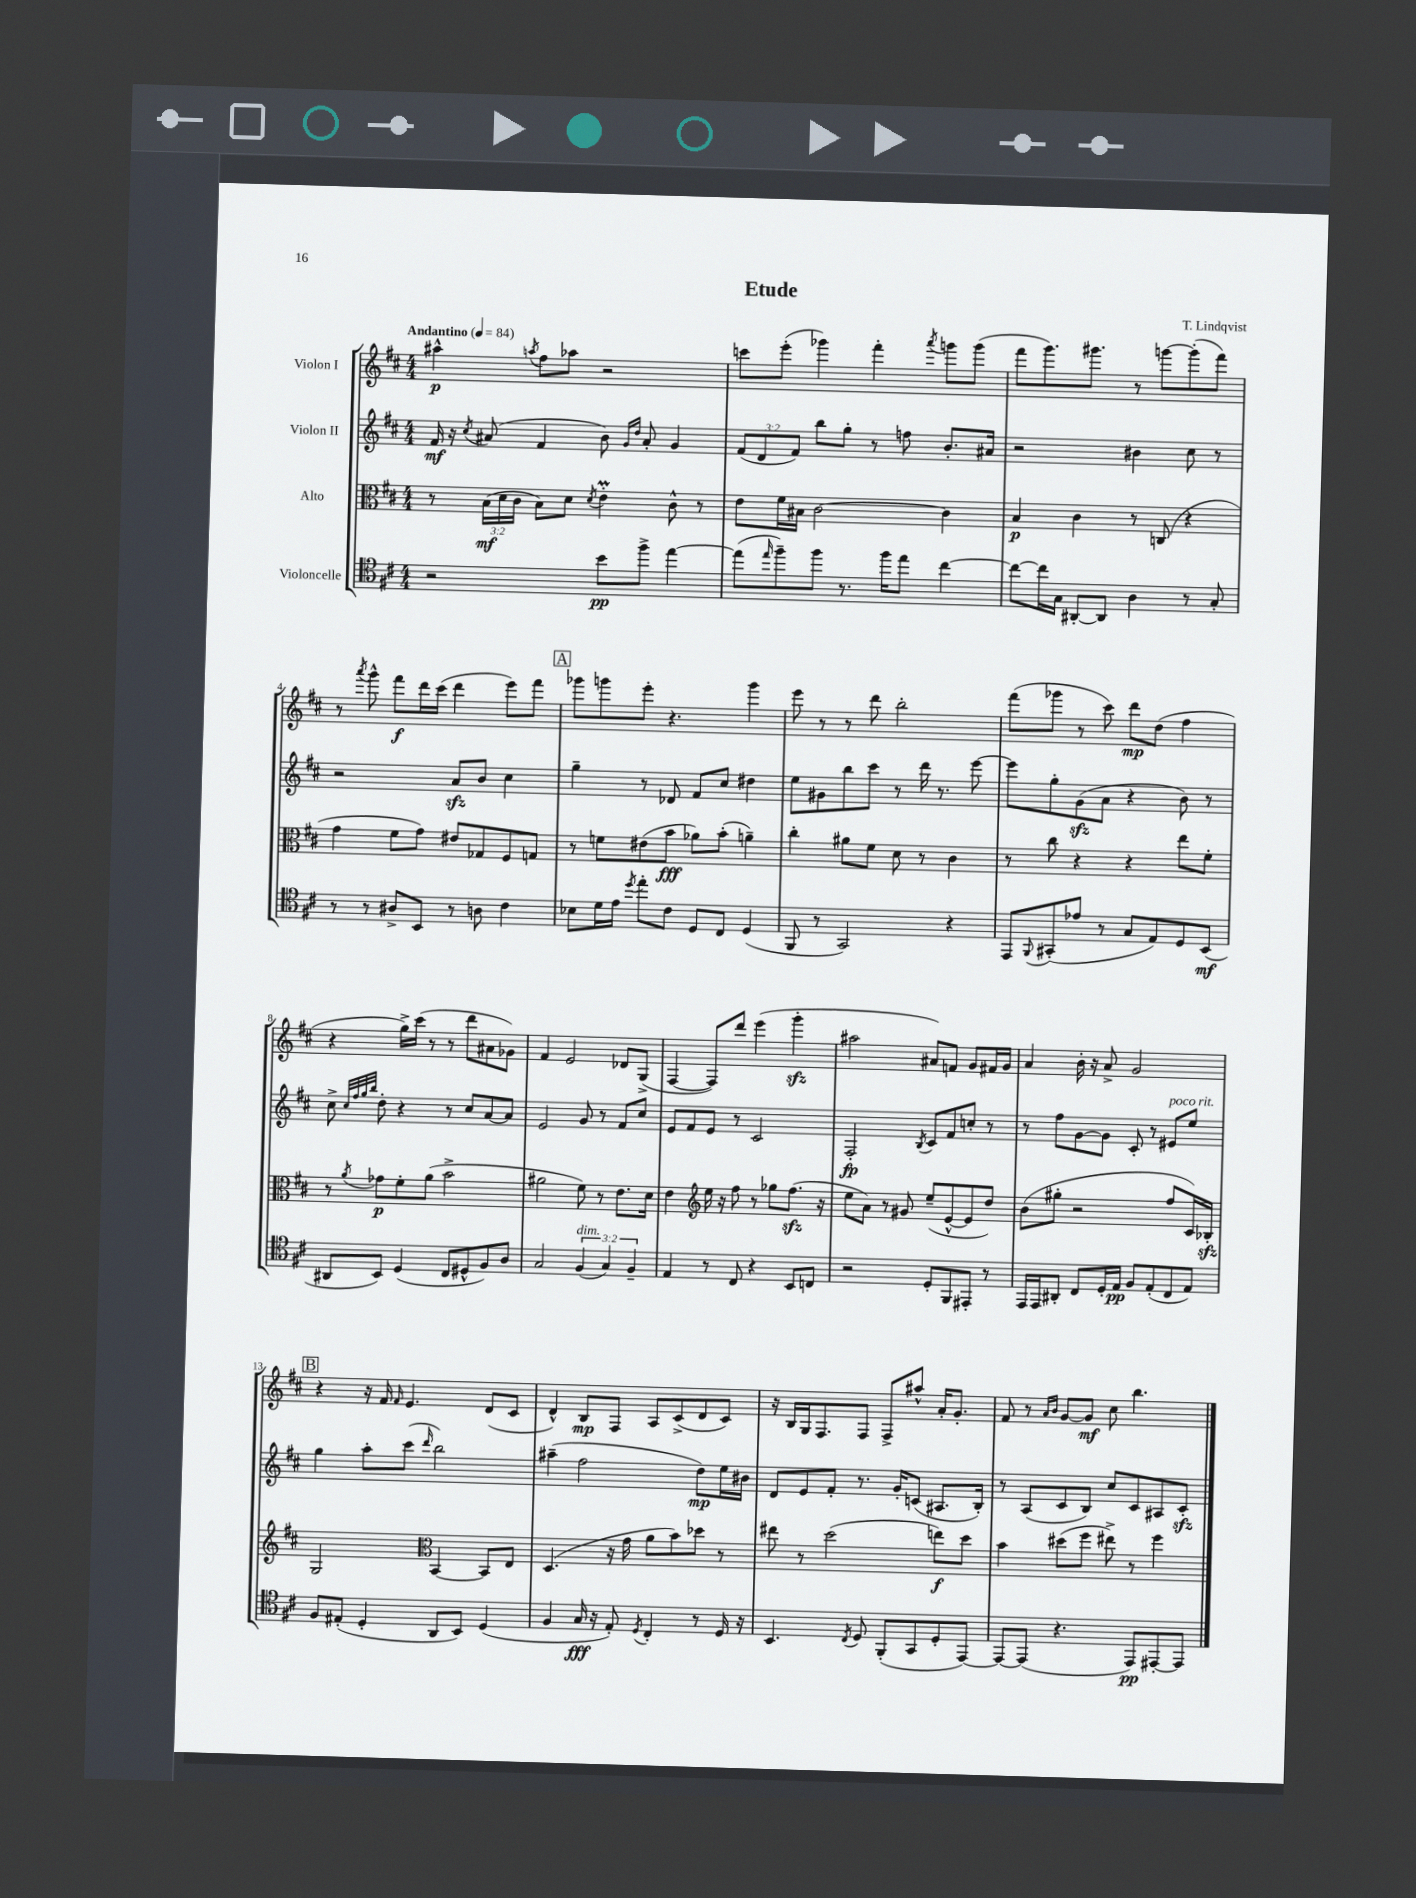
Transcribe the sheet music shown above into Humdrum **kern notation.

**kern	**kern	**kern	**kern
*staff4	*staff3	*staff2	*staff1
*clefC4	*clefC3	*clefG2	*clefG2
*k[f#c#]	*k[f#c#]	*k[f#c#]	*k[f#c#]
*M4/4	*M4/4	*M4/4	*M4/4
*MM84	*MM84	*MM84	*MM84
2r	8r	16f#	4aa#^^
.	.	16r	.
.	.	8qcc#	.
.	(24B	(8a#	.
.	24d	.	.
.	24c#	.	.
.	.	.	8qaa
.	8B)	4f#	8ff#
.	8d	.	8aa-
.	8qd	.	.
8b	4e'	8b)	2r
.	.	16qqg	.
.	.	16qqdd	.
8ff#^	.	8a#'	.
[4ee	8c#^^	4g	.
.	8r	.	.
=	=	=	=
(8ee]	8e	(12f#	8ccc
.	.	12d	.
16qqee	.	.	.
8ff#~)	16f#	.	(8eee'
.	.	12f#)	.
.	16B#	.	.
8ff#	[2c#	8bb	4ggg-)
8.r	.	8gg'	.
.	.	8r	4fff#'
16ff#	.	.	.
8ee	.	8ff	.
.	.	.	8qaaa
[4cc#	4c#]	8.b'	8ggg
.	.	.	(8ggg
.	.	16a#	.
=	=	=	=
8cc#_	4B	2r	8fff#
16cc#]	.	.	8.ggg)
16G	.	.	.
[8AA#'	4c#	.	.
.	.	.	8.ggg#
8AA#]	.	.	.
4A	8r	4b#	8r
.	(8C	.	[8ggg
8r	4r	8cc#	(8ggg']
8G'	.	8r	8fff#)
=	=	=	=
8r	4g	2r	8r
.	.	.	8qaaa
8r	.	.	8ggg^^
8A#^	8f#	.	8fff#
8BB	8g)	.	16ddd
.	.	.	(16ccc#
8r	8e#	8a	4ddd
8A	8G-	8b	.
4c#	8F#	4cc#	8eee)
.	8G	.	8fff#
=	=	=	=
8B-	8r	4gg~	8ggg-
16d	8f	.	8ggg
16e	.	.	.
8qdd	.	.	.
8ee'	(8e#	8r	8eee'
8c#	8b	8d-	4.r
8D	8a-)	8f#	.
8C#	(8b'	8cc#	.
(4D	4a~)	4dd#	4ggg
=	=	=	=
8FF#	4cc#'	8ee	8eee
8r	.	8g#	8r
2GG)	8a#	8bb	8r
.	8f#	8ccc#	8ddd
.	8d	8r	2bb'
.	8r	16ddd	.
.	.	8.r	.
4r	4c#	.	.
.	.	[8eee	.
=	=	=	=
8EE	8r	8eee]	(8fff#
8qqFF#	.	.	.
(8GG#'	8cc#	8gg'	8ggg-
8e-	4r	(8g	8r
8r	.	8a	8ccc#)
8G	4r	4r	8ddd
8E)	.	.	(8dd
8D	8ee	8b)	4ff#
(8BB	8f#'	8r	.
=	=	=	=
8AA#	8r	8cc#^	4r
.	.	32qqcc#	.
.	.	32qqff#	.
.	.	32qqgg	.
.	8qa	32qqbb	.
8BB)	8g-	8dd'	.
(4D	8f#'	4r	16gg^)
.	.	.	(16ccc#
.	(8a	.	8r
8C#	2b^	8r	8r
8D#^^	.	8cc#	8ddd
8F#)	.	[8a	8a#
8A	.	8a]	8g-)
=	=	=	=
2G	2a#	2e	4f#
.	.	.	2e
(6F#	8f#)	8g	.
.	8r	8r	.
6G)	.	.	.
.	8.e	8f#	8d-
6F#~	.	.	.
.	.	8cc#	(8G^
.	16d	.	.
=	=	=	=
4E	4e	8e	[4F#
.	.	8f#	.
*	*clefG2	*	*
8r	16ee	8e	8F#])
.	16r	.	.
8C#	8ff#	8r	8ddd
4r	8r	2c#	(4eee
.	8gg-	.	.
8BB	(8.ff#	.	4ggg'
8C	.	.	.
.	16r	.	.
=	=	=	=
2r	8ee	2F#'	2aa#
.	8a)	.	.
.	8r	.	.
.	8g#	.	.
.	.	8qB	.
8D'	(8ee~	8c#	8a#)
8FF#	[8e^^	8f#	8f
8EE#'	8e]	8cc'	8g
8r	8dd)	8r	16f#
.	.	.	16g
=	=	=	=
16EE	(8b	8r	4a
16EE	.	.	.
8AA#'	8gg#'	8ff#	.
8C#	2r	[8g	16b'
.	.	.	16r
16D'	.	8g]	8a^
16E	.	.	.
8F#	.	8c#'	2g
(8E'	.	8r	.
8C#	8ff#	8e#	.
8E)	16c#)	8ee	.
.	16B-'	.	.
=	=	=	=
8F#	2G	4gg	4r
(8E#'	.	.	.
4D'	.	8aa'	16r
.	.	.	16f#
.	.	.	16qqf#
.	.	(8ccc#	4.e
*	*clefC3	*	*
.	.	16qqddd	.
8AA	[4BB	2bb)	.
8BB)	.	.	.
(4D	8BB]	.	(8d
.	8E	.	8c#
=	=	=	=
4F#	(4.D	(4aa#~	4d^^)
16G	.	2ff#	8B
16r	.	.	.
8E')	16r	.	8F#
.	16g	.	.
8qD	.	.	.
4C#'	8a	.	8A
.	8b)	.	(8c#^
8r	8dd-	8dd)	8d
16D	8r	16ee	8c#)
16r	.	16b#	.
=	=	=	=
4.BB	8ee#	8d	16r
.	.	.	16B
.	8r	8e	16G
.	.	.	8.F#
.	(2dd	8f#'	.
8qC#	.	.	.
8D	.	8.r	8F#
(8FF#'	.	.	8F#^
.	.	16g'	.
8GG	.	(8c	8aa#^^
8D'	8ee)	8.A#	16a'
.	.	.	8.g'
[8EE)	8dd	.	.
.	.	16B')	.
=	=	=	=
8EE_	4b	8r	8f#
(8EE]	.	(8A	8r
.	.	.	16qqa
.	.	.	16qqb
4.r	(8dd#	8c#	[8g
.	8ff#	8B)	8g]
.	8ee#^)	8cc#	8cc#
8EE)	8r	8c#	4.bb
[8EE#'	4ff#	8A#	.
8EE#]	.	8c#'	.
==	==	==	==
*-	*-	*-	*-
